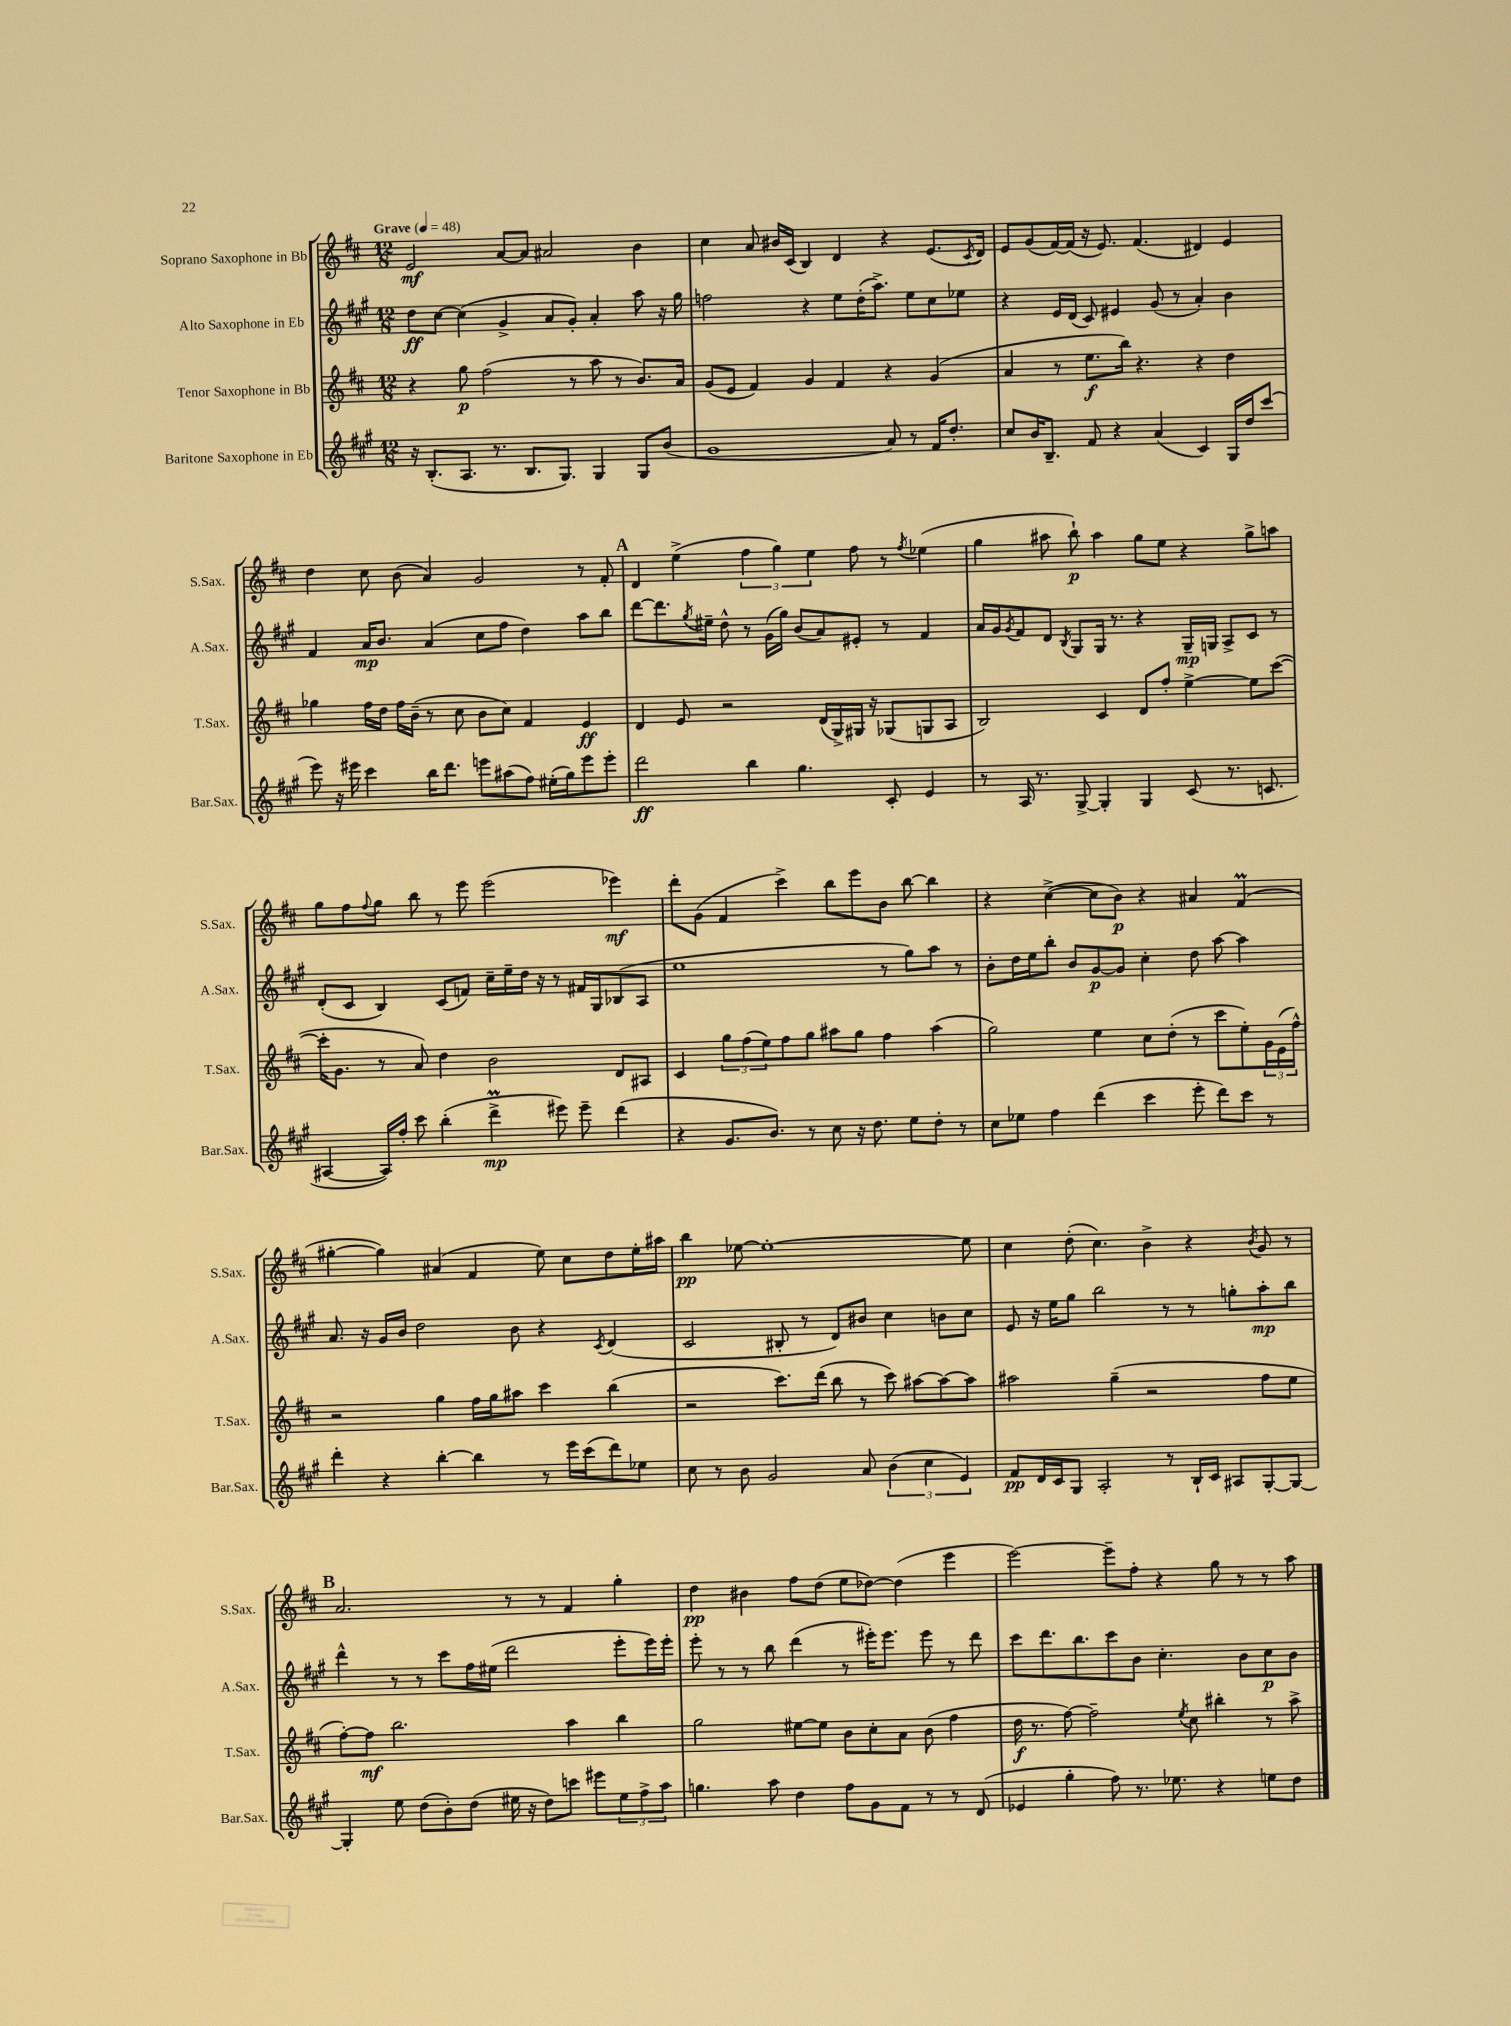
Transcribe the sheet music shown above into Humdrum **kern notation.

**kern	**dynam	**kern	**dynam	**kern	**dynam	**kern	**dynam
*part4	*part4	*part3	*part3	*part2	*part2	*part1	*part1
*staff4	*staff4	*staff3	*staff3	*staff2	*staff2	*staff1	*staff1
*I"Baritone Saxophone in Eb	*	*I"Tenor Saxophone in Bb	*	*I"Alto Saxophone in Eb	*	*I"Soprano Saxophone in Bb	*
*I'Bar.Sax.	*	*I'T.Sax.	*	*I'A.Sax.	*	*I'S.Sax.	*
*clefG2	*	*clefG2	*	*clefG2	*	*clefG2	*
*k[f#c#g#]	*	*k[f#c#]	*	*k[f#c#g#]	*	*k[f#c#]	*
*M12/8	*	*M12/8	*	*M12/8	*	*M12/8	*
*MM48	*	*MM48	*	*MM48	*	*MM48	*
=1	=1	=1	=1	=1	=1	=1	=1
!	!	!	!	!	!	!LO:TX:a:B:t=Grave	!
16r	.	4r	.	8dd\L	ff	2e/	mf
(8.B'/L	.	.	.	.	.	.	.
.	.	.	.	[8cc#\J	.	.	.
8.A/J	.	8gg\	p	(4cc#\]	.	.	.
.	.	(2ff#\	.	.	.	.	.
8.r	.	.	.	.	.	.	.
.	.	.	.	4g#^/	.	[8a/L	.
8.B/L	.	.	.	.	.	8a/J]	.
.	.	.	.	8a/L	.	2a#X/	.
8.G#/J)	.	.	.	.	.	.	.
.	.	8r	.	8g#'/J)	.	.	.
4G#/	.	8aa\	.	4a'/	.	.	.
.	.	8r	.	.	.	.	.
8G#/L	.	8.b/L)	.	8aa\	.	4b\	.
(8b/J	.	.	.	16r	.	.	.
.	.	16a/Jk	.	16gg#\	.	.	.
=2	=2	=2	=2	=2	=2	=2	=2
1g#	.	(8g/L	.	2ffn\	.	4cc#\	.
.	.	8e/J	.	.	.	.	.
.	.	4f#/)	.	.	.	8a/	.
.	.	.	.	.	.	16b#X/LL	.
.	.	.	.	.	.	(16c#/JJ	.
.	.	4g/	.	4r	.	4B/)	.
.	.	4f#/	.	8ee\L	.	4d/	.
.	.	.	.	(16dd'\K	.	.	.
.	.	.	.	8.aa^\J)	.	.	.
8a/)	.	4r	.	.	.	4r	.
8r	.	.	.	8ee\L	.	.	.
16f#/KL	.	(4g/	.	8cc#\	.	(8.e/L	.
8.dd'/J	.	.	.	.	.	.	.
.	.	.	.	8ee-X\J	.	.	.
.	.	.	.	.	.	8qc#/	.
.	.	.	.	.	.	16d/Jk)	.
=3	=3	=3	=3	=3	=3	=3	=3
8cc#/L	.	4a/	.	4r	.	8e/L	.
16b/K	.	.	.	.	.	(8g/	.
8.B~/J	.	.	.	.	.	.	.
.	.	8r	.	16e/LL	.	[16f#/L)	.
.	.	.	.	(16d/JJ	.	(16f#/JJ]	.
8f#/	.	8.ee\L	f	8c#/)	.	16r	.
.	.	.	.	.	.	8.e/)	.
4r	.	.	.	4e#X/	.	.	.
.	.	16bb\Jk)	.	.	.	.	.
.	.	4.r	.	.	.	(4.f#/	.
(4a/	.	.	.	(8g#/	.	.	.
.	.	.	.	8r	.	.	.
4c#/)	.	4r	.	4a'/)	.	4d#X/)	.
16G#/LL	.	4dd\	.	4b\	.	4e/	.
16dd/J	.	.	.	.	.	.	.
(8ccc#/J	.	.	.	.	.	.	.
!!LO:LB:g=z
=4	=4	=4	=4	=4	=4	=4	=4
8eee\)	.	4gg-X\	.	4f#/	.	4dd\	.
16r	.	.	.	.	.	.	.
16eee#X\	.	.	.	.	.	.	.
4ccc#\	.	16ff#\LL	.	16a/KL	mp	8cc#\	.
.	.	16dd\JJ	.	8.b/J	.	.	.
.	.	16ff#\LL	.	.	.	(8b\	.
.	.	(16b~\JJ	.	.	.	.	.
16bb\KL	.	8r	.	(4a/	.	4a/)	.
8.ddd\J	.	.	.	.	.	.	.
.	.	8cc#\	.	.	.	.	.
8eeen\L	.	8b\L	.	8cc#\L	.	2g/	.
(8aa#X\	.	8cc#\J)	.	8ff#\J	.	.	.
8ff#\J)	.	4f#/	.	4dd\)	.	.	.
(16ee#X'\LL	.	.	.	.	.	.	.
16gg#\J)	.	.	.	.	.	.	.
8eee\	.	4e/	ff	8aa\L	.	8r	.
8eee'\J	.	.	.	8bb\J	.	8f#'/	.
!!LO:REH:place=s1:t=A
=5	=5	=5	=5	=5	=5	=5	=5
2ddd\	ff	4d/	.	[8ddd\L	.	4d/	.
.	.	.	.	8.ddd\]	.	.	.
.	.	8e/	.	.	.	(4ee^\	.
.	.	.	.	8qgg#/	.	.	.
.	.	.	.	16ee#X~\Jk	.	.	.
.	.	2r	.	8dd^^\	.	.	.
4bb\	.	.	.	8r	.	6ff#\	.
.	.	.	.	(16g#\LL	.	.	.
.	.	.	.	.	.	6gg\)	.
.	.	.	.	16gg#\JJ)	.	.	.
4.gg#\	.	.	.	(8b/L	.	.	.
.	.	.	.	.	.	6ee\	.
.	.	(16d/LL	.	8a/)	.	.	.
.	.	16G^/)	.	.	.	.	.
.	.	16G#X/JJ	.	8e#X'/J	.	8ff#\	.
.	.	16r	.	.	.	.	.
8c#'/	.	(8G-X/L	.	8r	.	8r	.
.	.	.	.	.	.	8qff#/	.
4e/	.	8Gn/	.	4f#/	.	(4ee-X\	.
.	.	8A/J	.	.	.	.	.
=6	=6	=6	=6	=6	=6	=6	=6
8r	.	2B/)	.	16a/LL	.	4gg\	.
.	.	.	.	16g#/J	.	.	.
.	.	.	.	8qg#/	.	.	.
16A/	.	.	.	8f#/	.	.	.
8.r	.	.	.	.	.	.	.
.	.	.	.	8d/J	.	8aa#X\	.
.	.	.	.	8qB/	.	.	.
[8G#^/	.	.	.	8G#/L	.	8bb`\)	p
4G#'/]	.	4c#/	.	16G#/Jk	.	4aa#\	.
.	.	.	.	8.r	.	.	.
4G#/	.	8d/L	.	4r	.	8gg\L	.
.	.	8ff#'/J	.	.	.	8ee\J	.
(8c#/	.	[4ee^\	.	16G#~/LL	mp	4r	.
.	.	.	.	16Gn/JJ	.	.	.
8.r	.	.	.	8A^/L	.	.	.
.	.	8ee\L]	.	8c#/J	.	8gg^\L	.
8.cn/	.	.	.	.	.	.	.
.	.	([8ccc#\J	.	8r	.	8aan\J	.
!!LO:LB:g=z
=7	=7	=7	=7	=7	=7	=7	=7
[4A#X/	.	16ccc#'\KL]	.	(8d'/L	.	8gg\L	.
.	.	8.g\J	.	.	.	.	.
.	.	.	.	8c#/J	.	8ff#\	.
.	.	.	.	.	.	8qqff#/	.
16A#/LL])	.	8r	.	4B/)	.	8gg\J	.
16ff#'/JJ	.	.	.	.	.	.	.
8ccc#\	.	8a/)	.	.	.	8bb\	.
(4bb'\	.	4dd\	.	(8c#/L	.	8r	.
.	.	.	.	8fn/J)	.	8eee\	.
4dddM^\	mp	2b\	.	16cc#~\LL	.	(2eee\	.
.	.	.	.	16ee~\	.	.	.
.	.	.	.	16dd\JJ	.	.	.
.	.	.	.	16r	.	.	.
8eee#X\)	.	.	.	8r	.	.	.
8eee#~\	.	.	.	16f#X/LL	.	.	.
.	.	.	.	16G#/J	.	.	.
(4ddd\	.	8d/L	.	(8B-X/	.	4eee-X\)	mf
.	.	8A#X/J	.	8A/J	.	.	.
=8	=8	=8	=8	=8	=8	=8	=8
4r	.	4c#/	.	1ee	.	8ddd'\L	.
.	.	.	.	.	.	(8g\J	.
8.g#/L	.	12gg\L	.	.	.	4f#/	.
.	.	(12ff#\	.	.	.	.	.
.	.	12ee\)	.	.	.	.	.
8.b/J)	.	.	.	.	.	.	.
.	.	8ff#\	.	.	.	4ccc#^\)	.
8r	.	8gg\J	.	.	.	.	.
8cc#\	.	8aa#X\L	.	.	.	8bb\L	.
16r	.	8gg\J	.	.	.	8eee\	.
8.dd\	.	.	.	.	.	.	.
.	.	4ff#\	.	8r	.	8b\J	.
8ee\L	.	.	.	8gg#\L)	.	[8bb\	.
8dd'\J	.	(4aa#\	.	8aa\J	.	4bb\]	.
8r	.	.	.	8r	.	.	.
=9	=9	=9	=9	=9	=9	=9	=9
8cc#\L	.	2gg\)	.	8b'\L	.	4r	.
8ee-X\J	.	.	.	16dd\L	.	.	.
.	.	.	.	16ee\J	.	.	.
4ff#\	.	.	.	8bb'\J	.	([4cc#^\	.
.	.	.	.	8b/L	.	.	.
(4ddd\	.	4ee\	.	[8g#/	p	8cc#\L]	.
.	.	.	.	8g#/J]	.	8b\J)	p
4ccc#\	.	8cc#\L	.	4cc#'\	.	4r	.
.	.	(8dd'\J	.	.	.	.	.
8eee'\	.	8r	.	8dd\	.	4a#X/	.
8ddd\L)	.	8ccc#\L	.	[8aa\	.	.	.
8ccc#\J	.	8ee'\)	.	4aa\]	.	(4f#m/	.
8r	.	24g\L	.	.	.	.	.
.	.	(24e\	.	.	.	.	.
.	.	24ff#^^\JJ)	.	.	.	.	.
!!LO:LB:g=z
=10	=10	=10	=10	=10	=10	=10	=10
4ddd'\	.	2r	.	8.a/	.	[4gg#X'\	.
.	.	.	.	16r	.	.	.
4r	.	.	.	16g#/LL	.	4gg#\])	.
.	.	.	.	16b/JJ	.	.	.
.	.	.	.	2dd\	.	.	.
[4bb'\	.	4gg\	.	.	.	(4a#X/	.
4bb\]	.	16ff#\LL	.	.	.	4f#/	.
.	.	16gg\J	.	.	.	.	.
.	.	8aa#X\J	.	8b\	.	.	.
8r	.	4ccc#\	.	4r	.	8ee\)	.
16eee\LL	.	.	.	.	.	8cc#\L	.
(16ccc#\J	.	.	.	.	.	.	.
.	.	.	.	8qc#/	.	.	.
8ddd\)	.	(4bb\	.	(4d/	.	8dd\	.
8ee-X\J	.	.	.	.	.	16ee'\L	.
.	.	.	.	.	.	16aa#X\JJ	.
=11	=11	=11	=11	=11	=11	=11	=11
8cc#\	.	2r	.	2c#/	.	4bb\	pp
8r	.	.	.	.	.	.	.
8b\	.	.	.	.	.	[8ee-X\	.
2g#/	.	.	.	.	.	1ee-'_	.
.	.	8.ccc#\L)	.	8B#X'/	.	.	.
.	.	.	.	8r	.	.	.
.	.	(16ddd\Jk	.	.	.	.	.
.	.	8bb\	.	8d/L)	.	.	.
8a/	.	8r	.	8b#X/J	.	.	.
(6b\	.	8ccc#\)	.	4cc#\	.	.	.
.	.	[8aa#X\L	.	.	.	.	.
6cc#\	.	.	.	.	.	.	.
.	.	8aa#\_	.	8bn\L	.	.	.
6e/)	.	.	.	.	.	.	.
.	.	8aa#\J]	.	8cc#\J	.	8ee-\]	.
=12	=12	=12	=12	=12	=12	=12	=12
8f#/L	pp	2aa#X\	.	8e/	.	4cc#\	.
16d/L	.	.	.	16r	.	.	.
16c#/J	.	.	.	16ee\KL	.	.	.
8G#/J	.	.	.	8gg#\J	.	(8dd'\	.
2A'/	.	.	.	2bb\	.	4.cc#\)	.
.	.	(4gg~\	.	.	.	.	.
.	.	2r	.	.	.	4b^\	.
8r	.	.	.	8r	.	.	.
16B`/LL	.	.	.	8r	.	4r	.
16c#/JJ	.	.	.	.	.	.	.
8A#X/L	.	.	.	8ggn'\L	.	.	.
.	.	.	.	.	.	8qb/	.
[8G#'/	.	8ff#\L	.	8aa'\	mp	8g/	.
8G#/J_	.	8ee\J	.	8bb\J	.	8r	.
!!LO:LB:g=z
!!LO:REH:place=s1:t=B
=13	=13	=13	=13	=13	=13	=13	=13
4G#'/]	.	[8ff#'\L)	.	4ddd^^\	.	2.a/	.
.	.	8ff#\J]	mf	.	.	.	.
8ee\	.	2.bb\	.	8r	.	.	.
(8dd\L	.	.	.	8r	.	.	.
8b'\)	.	.	.	8ccc#\L	.	.	.
(8dd\J	.	.	.	16ff#\L	.	.	.
.	.	.	.	(16ee#X\JJ	.	.	.
16ee#X\	.	.	.	2ddd\	.	8r	.
16r	.	.	.	.	.	.	.
8dd\L)	.	.	.	.	.	8r	.
8cccn\J	.	4aa\	.	.	.	4f#/	.
8eee#X\L	.	.	.	.	.	.	.
12ee#\	.	4bb\	.	8eee'\L	.	4gg'\	.
12ff#^\	.	.	.	.	.	.	.
.	.	.	.	16eee\L)	.	.	.
12aa\J	.	.	.	.	.	.	.
.	.	.	.	16eee'\JJ	.	.	.
=14	=14	=14	=14	=14	=14	=14	=14
4.ggn\	.	2gg\	.	8eee'\	.	4dd\	pp
.	.	.	.	8r	.	.	.
.	.	.	.	8r	.	4b#X\	.
8aa\	.	.	.	8bb\	.	.	.
4dd\	.	[8ee#X\L	.	(4ddd\	.	8ff#\L	.
.	.	8ee#\J]	.	.	.	(8dd\J	.
8ff#\L	.	8b\L	.	8r	.	8ee\L	.
8g#\	.	8cc#'\	.	16eee#X'\KL)	.	[8dd-X\J)	.
.	.	.	.	8.eee#\J	.	.	.
8f#\J	.	8a\J	.	.	.	(4dd-\]	.
8r	.	(8b\	.	8eee#\	.	.	.
8r	.	4ff#\	.	8r	.	4eee\	.
(8d/	.	.	.	8ddd\	.	.	.
=15	=15	=15	=15	=15	=15	=15	=15
4e-X/	.	16dd\	f	8ccc#\L	.	[2eee\)	.
.	.	8.r	.	.	.	.	.
.	.	.	.	8.ddd\	.	.	.
4gg#'\	.	[8ff#\)	.	.	.	.	.
.	.	.	.	8.bb\	.	.	.
.	.	2ff#~\]	.	.	.	.	.
8ff#\)	.	.	.	8ccc#\	.	8eee~\L]	.
8.r	.	.	.	8b\J	.	8ff#'\J	.
.	.	.	.	4.cc#'\	.	4r	.
8.ee-X\	.	.	.	.	.	.	.
.	.	8qee/	.	.	.	.	.
.	.	8cc#\	.	.	.	.	.
4r	.	4bb#X'\	.	.	.	8gg\	.
.	.	.	.	8b\L	.	8r	.
8een\L	.	8r	.	8cc#\	p	8r	.
8dd\J	.	8aa^\	.	8b\J	.	8aa\	.
==	==	==	==	==	==	==	==
*-	*-	*-	*-	*-	*-	*-	*-
